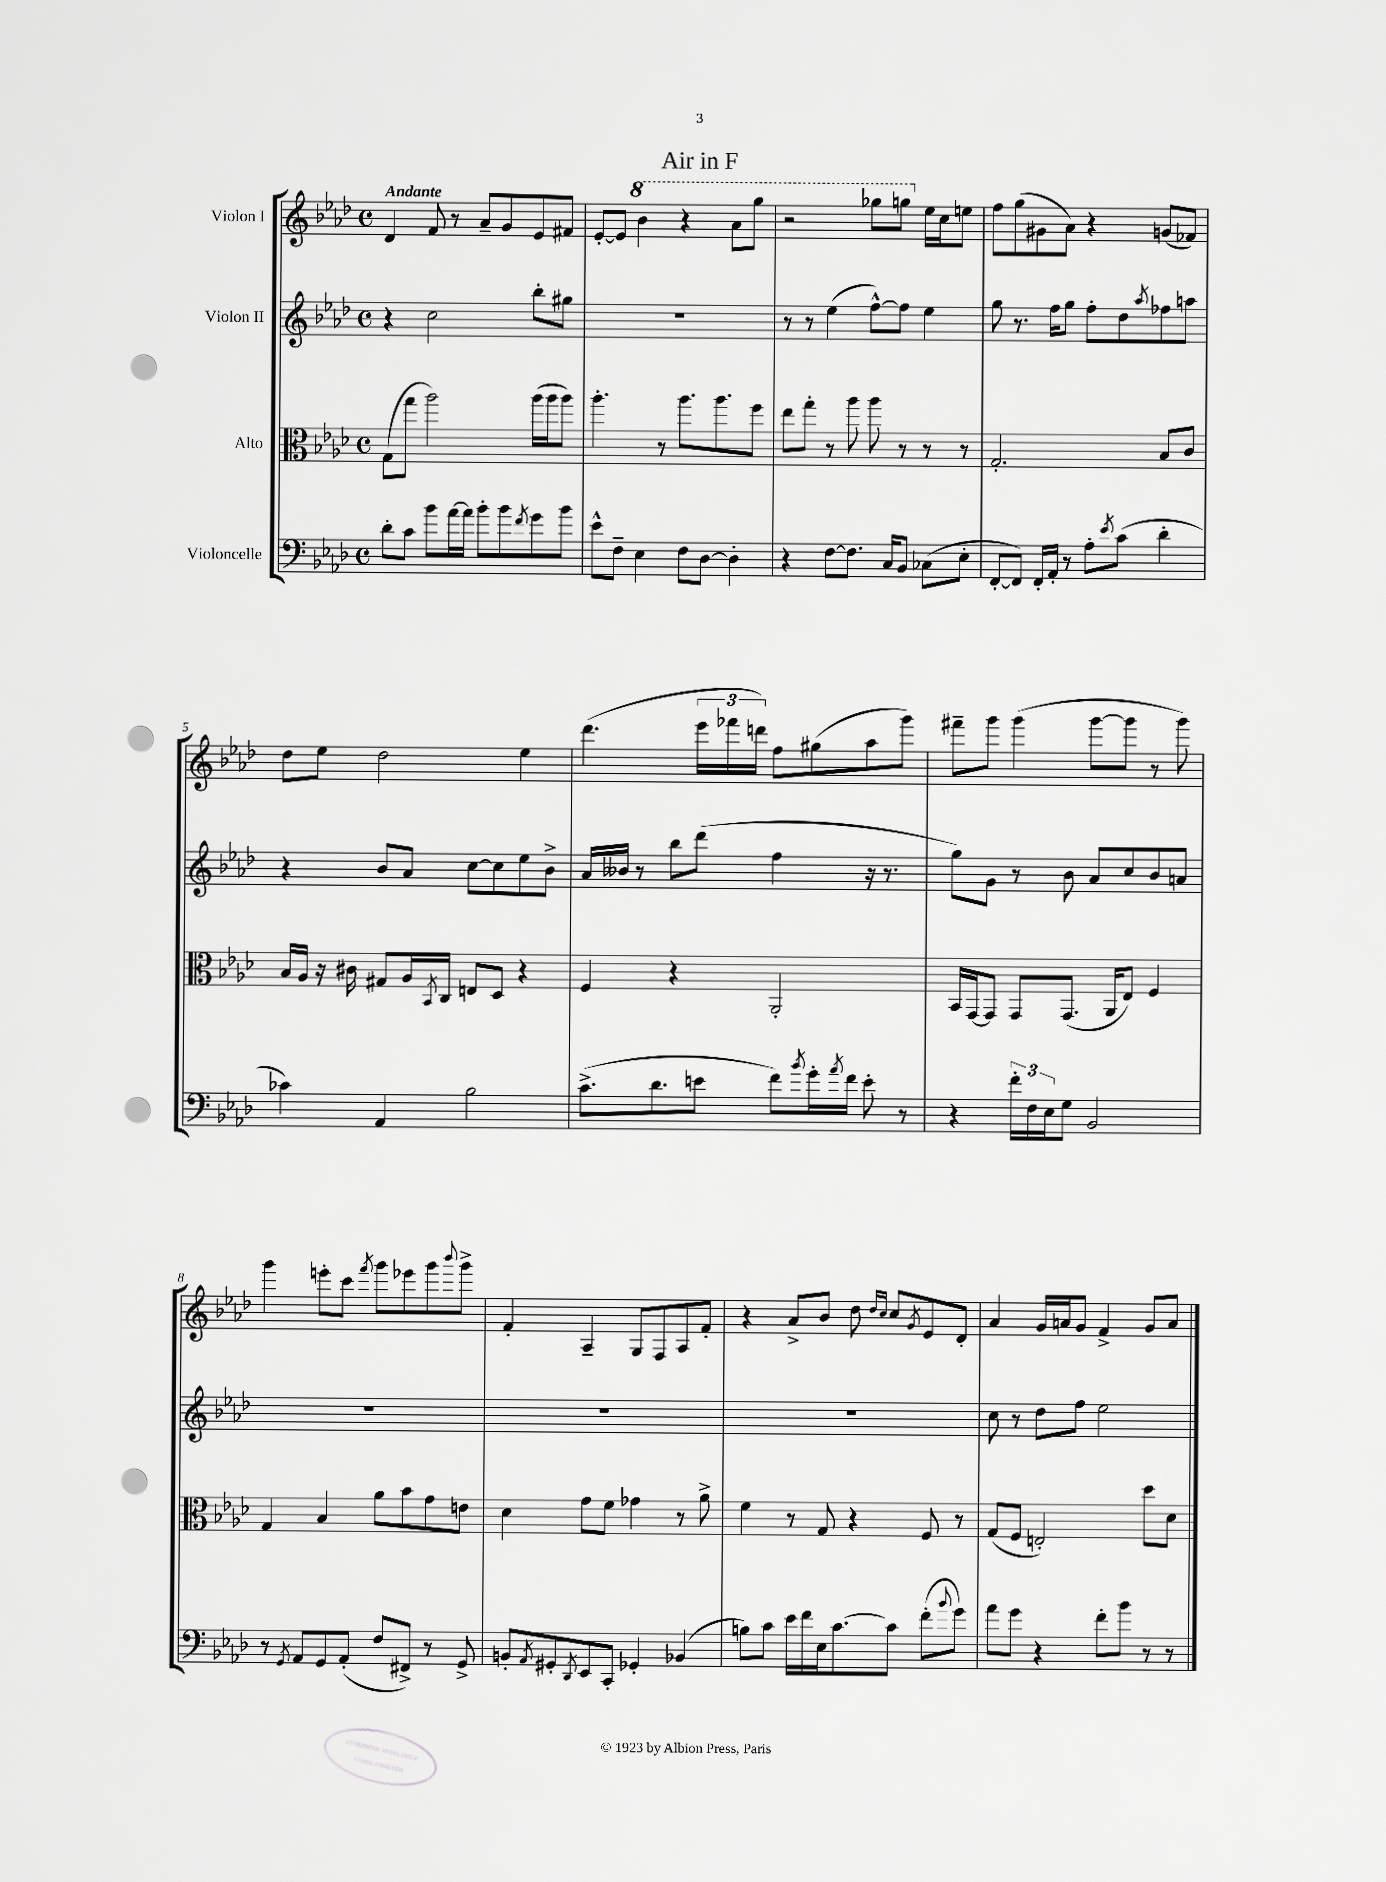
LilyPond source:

\header { title = "Air in F" }
<<
\new StaffGroup <<
\new Staff = "s0" \with { instrumentName = "Violon I" } {
    \clef treble \key aes \major \defaultTimeSignature \time 4/4 \tempo "Andante"
    des'4 f'8 r8 aes'8-- g'8 ees'8 fis'8 |
    ees'8~-. ees'8 \ottava #1 bes''4 r4 aes''8 g'''8 |
    r2 ges'''8 g'''8 \ottava #0 ees''16 c''16 e''8 |
    f''8 g''8( gis'8 aes'8) r4 g'8( fes'8) |
    des''8 ees''8 des''2 ees''4 |
    des'''4.( \tuplet 3/2 { ees'''16 fes'''16 d'''16) } f''8 gis''8( aes''8 g'''8) |
    fis'''8-- g'''8 g'''4( g'''8~ g'''8 r8 g'''8) |
    g'''4 e'''8-. c'''8 \acciaccatura { f'''8 } g'''8 ees'''8 g'''8 \appoggiatura { bes'''8 } g'''8-> |
    f'4-. aes4-- g8 f8 aes8 f'8-. |
    r4 aes'8-> bes'8 des''8 \grace { des''16 c''16 } c''8 \acciaccatura { g'8 } ees'8 des'8-. |
    aes'4 g'16 a'16 g'8 f'4-> g'8 a'8 \bar "|." |
}
\new Staff = "s1" \with { instrumentName = "Violon II" } {
    \clef treble \key aes \major \defaultTimeSignature \time 4/4
    r4 c''2 bes''8-. gis''8 |
    R1 |
    r8 r8 ees''4( f''8~-^) f''8 ees''4 |
    g''8 r8. f''16 g''8 f''8-. des''8 \acciaccatura { aes''8 } fes''8 a''8 |
    r4 bes'8 aes'8 c''8~ c''8 ees''8 bes'8-> |
    aes'16 beses'16 r8 bes''8 des'''8( f''4 r16 r8. |
    g''8) g'8 r8 bes'8 aes'8 c''8 bes'8 a'8 |
    R1 |
    R1 |
    R1 |
    c''8 r8 des''8 f''8 ees''2 \bar "|." |
}
\new Staff = "s2" \with { instrumentName = "Alto" } {
    \clef alto \key aes \major \defaultTimeSignature \time 4/4
    g8( g''8 aes''2) aes''16( aes''16 aes''8) |
    aes''4.-. r8 aes''8. aes''8. f''8 |
    ees''8 g''8-. r8 aes''8 aes''8 r8 r8 r8 |
    g2.-. bes8 c'8 |
    bes16 aes16 r16 cis'16 gis8 aes16 \acciaccatura { bes,8 } c16 e8 des8 r4 |
    f4 r4 aes,2-. |
    bes,16 g,16~ g,8 g,8 g,8.( aes,16 ees8) f4 |
    g4 bes4 aes'8 bes'8 g'8 e'8 |
    des'4 g'8 f'8 ges'4 r8 aes'8-> |
    f'4 r8 g8 r4 f8 r8 |
    g8( f8 e2-.) des''8 des'8 \bar "|." |
}
\new Staff = "s3" \with { instrumentName = "Violoncelle" } {
    \clef bass \key aes \major \defaultTimeSignature \time 4/4
    des'8-. c'8 bes'8 aes'16~ aes'16 bes'8-. bes'8 \acciaccatura { f'8 } g'8 bes'8 |
    ees'8-^ f8-- ees4 f8 des8~ des4-. |
    r4 f8~ f8. c16 bes,8 ces8( ees8-. |
    f,8~-. f,8) f,16-. aes,16-. r8 aes8-. \acciaccatura { ees'8 } c'8( des'4-. |
    ces'4) aes,4 bes2 |
    c'8.->( des'8. e'8 f'8) \acciaccatura { bes'8 } g'16-. \acciaccatura { aes'8 } f'16 e'8-. r8 |
    r4 \tuplet 3/2 { f'16-. f16 ees16 } g8 bes,2 |
    r8 \acciaccatura { g,8 } aes,8 g,8 aes,8-.( f8 fis,8->) r8 g,8-> |
    b,8-. \acciaccatura { aes,8 } gis,8-. \acciaccatura { des,8 } ees,8 c,8-. ges,4-. bes,4( |
    b8) c'8 ees'16 f'16 ees16 c'8.~ c'8 f'8-.( \appoggiatura { bes'8 } g'8) |
    aes'8 g'8 r4 f'8-. bes'8 r8 r8 \bar "|." |
}
>>
>>
